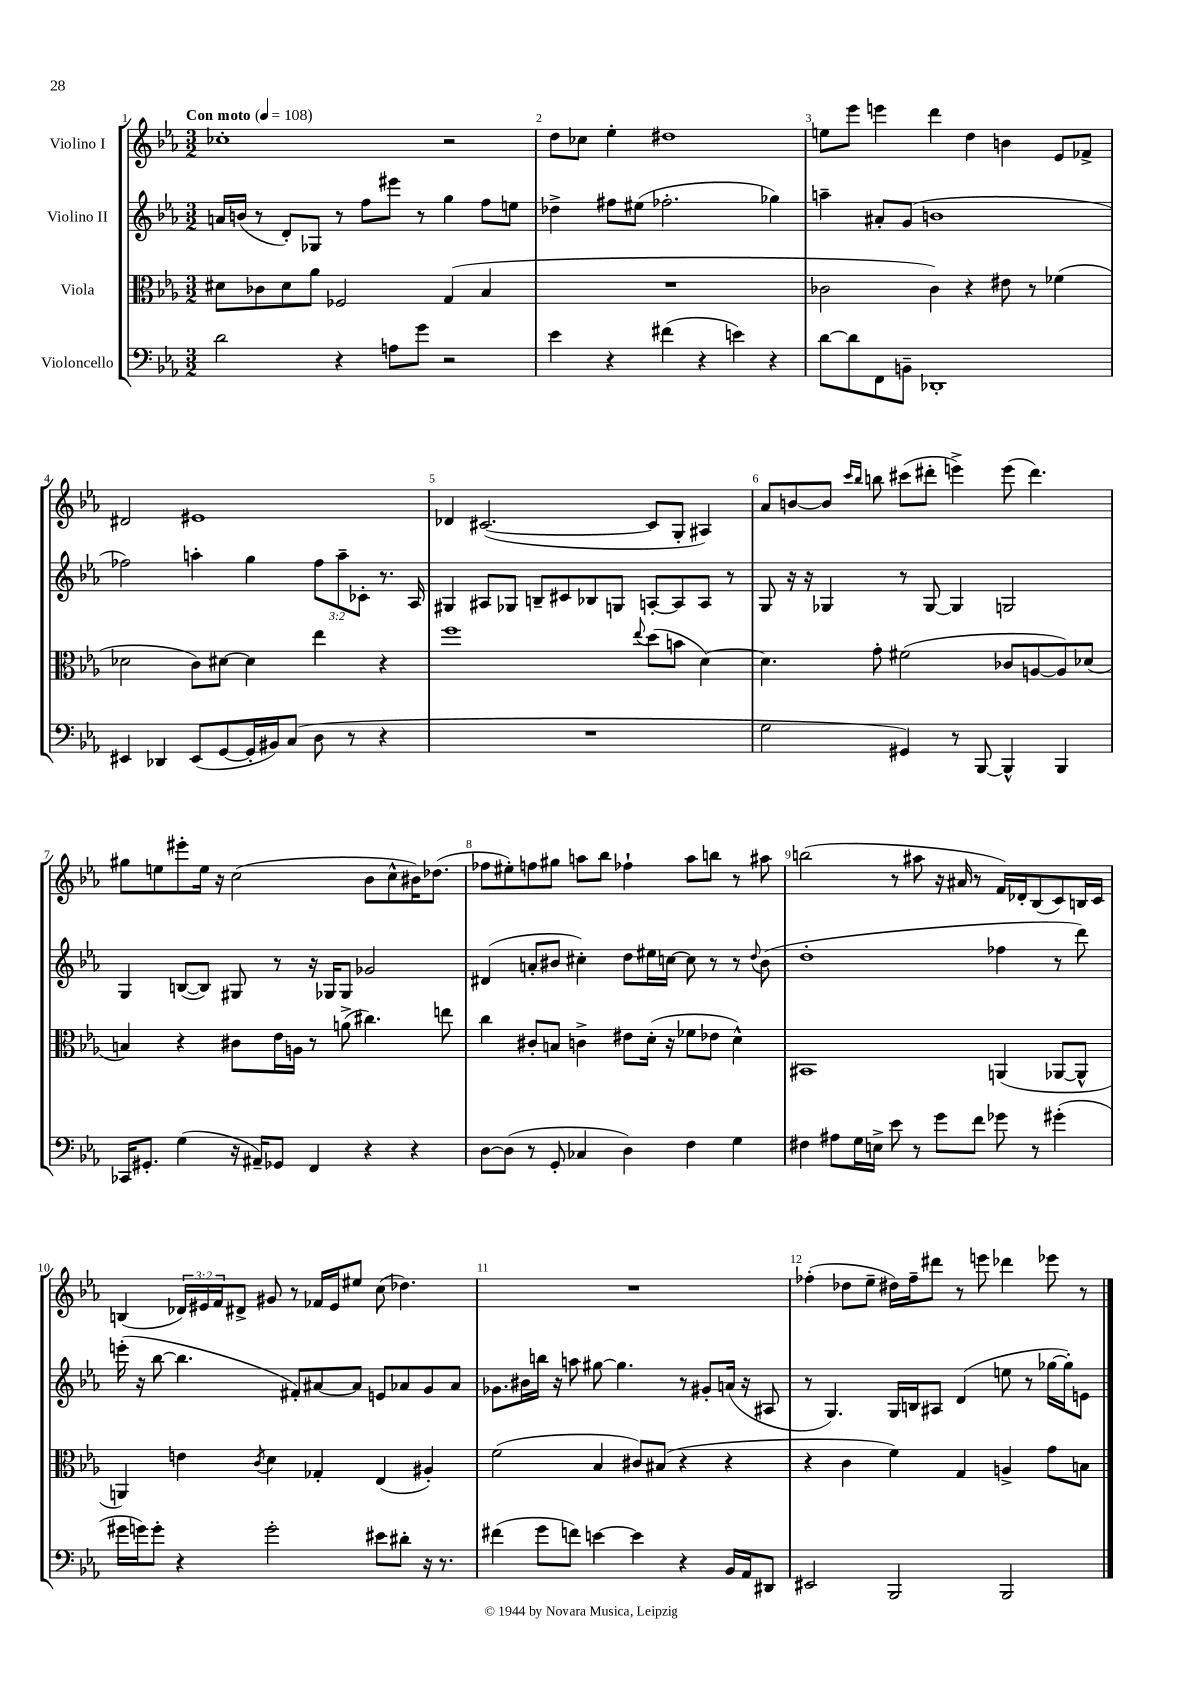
<<
\new StaffGroup <<
\new Staff = "s0" \with { instrumentName = "Violino I" } {
    \clef treble \key ees \major \numericTimeSignature \time 3/2 \override Staff.TupletNumber.text = #tuplet-number::calc-fraction-text \tempo "Con moto" 4 = 108
    ces''1-. r2 |
    d''8 ces''8 ees''4-. dis''1 |
    e''8 ees'''8 e'''4 d'''4 d''4 b'4 ees'8 fes'8-> |
    dis'2 eis'1 |
    des'4 cis'2.~( cis'8 g8-. ais4) |
    aes'8 b'8~ b'8 \grace { c'''16 bes''16 } b''8 cis'''8( dis'''8-. e'''4->) e'''8( dis'''4.) |
    gis''8 e''8 eis'''8-. e''16 r16 c''2( bes'8 c''8-^ bis'16) des''8.( |
    fes''8 eis''8-.) f''8 gis''8 a''8 bes''8 fes''4-! a''8 b''8 r8 ais''8 |
    b''2( r8 ais''8 r16 ais'16 r8 f'16) des'16-. bes8( c'8) b16 c'16 |
    b4( \tuplet 3/2 { des'16) eis'16 f'16 } dis'8-> gis'8 r8 fes'16 eis'16 eis''8 c''8( des''4.) |
    R1. |
    fes''4-.( des''8 ees''8-- dis''16) fes''16-- dis'''8 r8 e'''8 des'''4 ees'''8 r8 \bar "|." |
}
\new Staff = "s1" \with { instrumentName = "Violino II" } {
    \clef treble \key ees \major \numericTimeSignature \time 3/2 \override Staff.TupletNumber.text = #tuplet-number::calc-fraction-text
    a'16 b'16( r8 d'8-.) ges8 r8 f''8 eis'''8 r8 g''4 f''8 e''8 |
    des''4-> fis''8 eis''8( fes''2.-. ges''4) |
    a''4-- ais'8-. g'8( b'1 |
    fes''2) a''4-. g''4 \tuplet 3/2 { fes''8 a''8-- ces'8-. } r8. aes16 |
    gis4 ais8 ges8 b8-- cis'8 bes8 g8 a8~-. a8 a8 r8 |
    g8 r16 r16 ges4 r8 ges8~ ges4 g2 |
    g4 b8~( b8) gis8 r8 r16 ges16 ges8 ges'2 |
    dis'4( a'8-. bis'8 cis''4-.) d''8 eis''16 c''16~ c''8 r8 r8 \appoggiatura { d''8 } bis'8( |
    d''1-. fes''4 r8 d'''8) |
    e'''16-.( r16 bes''8~ bes''4. fis'8-.) ais'8~ ais'8 e'8 aes'8 g'8 aes'8 |
    ges'8. bis'16 b''16 r16 a''8 gis''8~ gis''4. r8 gis'8-. a'16( r16 ais8 |
    r8 g4.) g16 b16 ais8 d'4( e''8 r8 ges''16~ ges''16-.) e'8 \bar "|." |
}
\new Staff = "s2" \with { instrumentName = "Viola" } {
    \clef alto \key ees \major \numericTimeSignature \time 3/2
    dis'8 ces'8 dis'8 aes'8 fes2 g4( bes4 |
    R1. |
    ces'2 ces'4) r4 eis'8 r8 fes'4( |
    des'2 c'8) dis'8~ dis'4 ees''4 r4 |
    f''1 \appoggiatura { ees''8 } d''8( b'8 d'4~) |
    d'4. g'8-. fis'2( ces'8 a8~ a8) des'8( |
    b4) r4 cis'8 ees'16 a16 r8 a'8->( cis''4.) e''8 |
    c''4 cis'8-. b8 c'4-> eis'8 d'16-.( r16 fes'8 ees'8 d'4-^) |
    bis,1 a,4( aes,8~ aes,8-^ |
    a,4) e'4 \acciaccatura { c'8 } d'4 ges4-. ees4( ais4-.) |
    f'2( bes4 cis'8) bis8( r4 r4 |
    r4 c'4 f'4) g4 a4-> g'8 b8 \bar "|." |
}
\new Staff = "s3" \with { instrumentName = "Violoncello" } {
    \clef bass \key ees \major \numericTimeSignature \time 3/2
    d'2 r4 a8 g'8 r2 |
    ees'4 r4 fis'4( r4 e'4) r4 |
    d'8~ d'8 f,8 b,8-- des,1-. |
    eis,4 des,4 eis,8( g,8~ g,16-. bis,16) c8( d8 r8 r4 |
    R1. |
    g2 gis,4) r8 bes,,8~ bes,,4-^ bes,,4 |
    ces,16 gis,8.-. g4( r16 ais,16--) ges,8 f,4 r4 r4 |
    d8~ d8( r8 g,8-. ces4 d4) f4 g4 |
    fis4 ais8 g16 e16-> ees'8 r8 g'8 f'8 ges'8 r8 gis'4-.( |
    gis'16 g'16) g'8-. r4 g'2-. eis'8 dis'8-. r16 r8. |
    fis'4( g'8 f'8) e'4~ e'4 r4 bes,16 aes,16 dis,8 |
    eis,2 bes,,2 bes,,2 \bar "|." |
}
>>
>>
\layout { \context { \Score \override BarNumber.break-visibility = ##(#f #t #t) barNumberVisibility = #all-bar-numbers-visible } }
